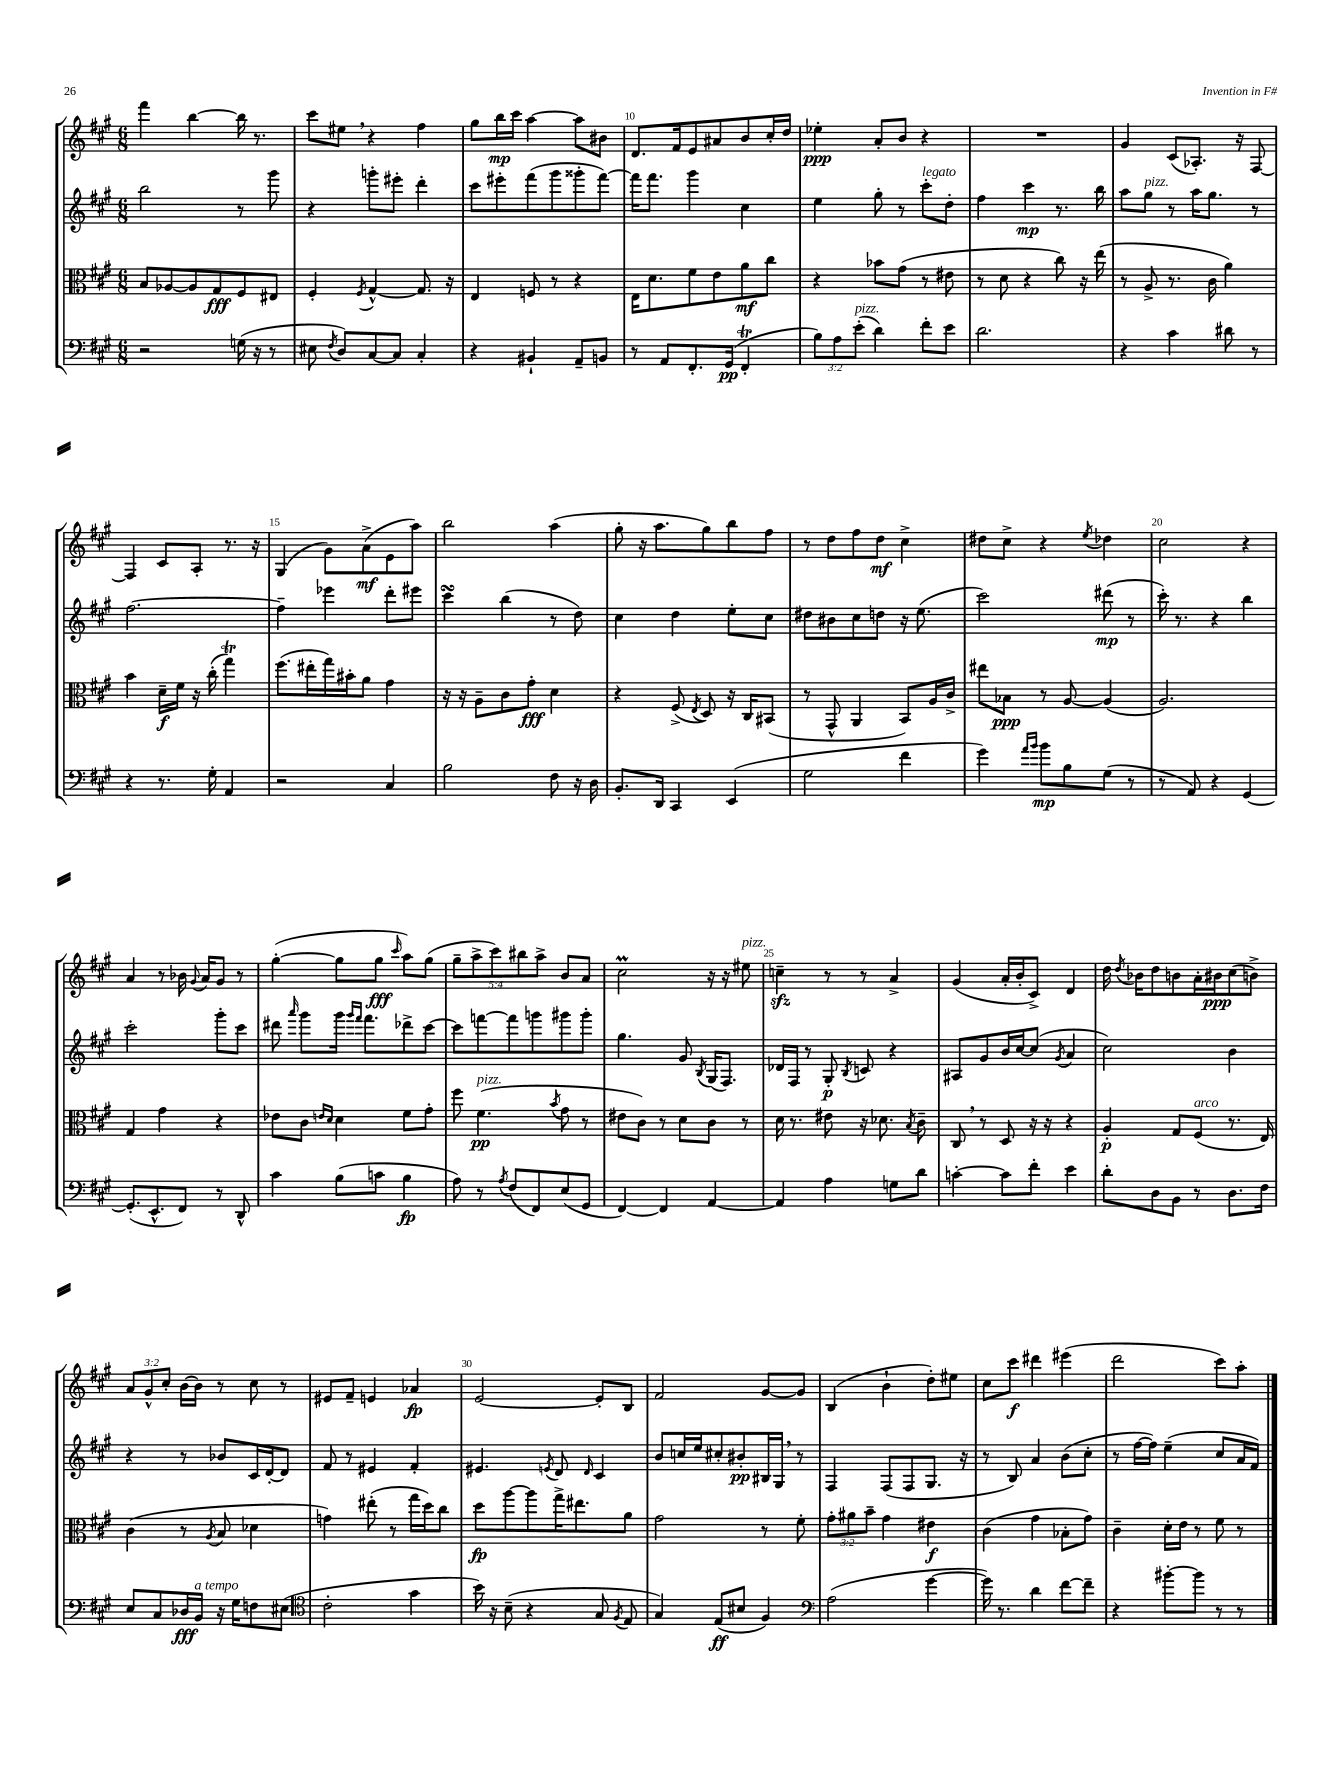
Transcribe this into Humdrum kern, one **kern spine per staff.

**kern	**kern	**kern	**kern
*staff4	*staff3	*staff2	*staff1
*clefF4	*clefC3	*clefG2	*clefG2
*k[f#c#g#]	*k[f#c#g#]	*k[f#c#g#]	*k[f#c#g#]
*M6/8	*M6/8	*M6/8	*M6/8
2r	8B	2bb	4fff#
.	[8A-	.	.
.	8A-]	.	[4bb
.	8G#	.	.
(16G	8F#	8r	16bb]
16r	.	.	8.r
8r	8E#	8ggg#	.
=	=	=	=
8E#	4F#'	4r	8ccc#
8qF#	.	.	.
8D)	.	.	8ee#
.	8qF#	.	.
[8C#	[4G#^^	8ggg'	4r
8C#]	.	8eee#'	.
4C#'	8.G#]	4ddd'	4ff#
.	16r	.	.
=	=	=	=
4r	4E	8ccc#	8gg#
.	.	8eee#'	16bb
.	.	.	16ccc#
4BB#`	8F	(8fff#	[4aa
.	8r	8ggg#	.
8AA~	4r	8ggg##'	8aa]
8BB	.	[8fff#)	8b#
=	=	=	=
8r	16E	16fff#]	8.d
.	8.d	8.fff#	.
8AA	.	.	.
.	.	.	16f#
8.FF#'	8f#	4ggg#	8e
.	8e	.	8a#
(16GG#	.	.	.
4FF#'	8a	4cc#	8b
.	8cc#	.	16cc#'
.	.	.	16dd
=	=	=	=
12B)	4r	4ee	4ee-'
12A	.	.	.
(12e'	.	.	.
4d)	8b-	8gg#'	8a'
.	(8g#	8r	8b
8f#'	8r	8ccc#'	4r
8e	8e#	8dd'	.
=	=	=	=
2.d	8r	4ff#	2.r
.	8d	.	.
.	4r	4ccc#	.
.	8cc#)	8.r	.
.	16r	.	.
.	(16ee	16bb	.
=	=	=	=
4r	8r	8aa	4g#
.	8A^	8gg#	.
4c#	8.r	8r	(8c#
.	.	16aa	8.A-')
.	16c#	8.gg#	.
8d#	4a)	.	.
.	.	.	16r
8r	.	8r	[8F#
=	=	=	=
4r	4b	[2.ff#	4F#]
8.r	16d~	.	8c#
.	16f#	.	.
.	16r	.	8A'
16G#'	(16cc#'	.	.
4AA	4gg#)	.	8.r
.	.	.	16r
=	=	=	=
2r	(8.ff#	4ff#~]	(4G#
.	16ee#'	.	.
.	16gg#)	4eee-	8g#)
.	16b#'	.	.
.	8a	.	(8a^
4C#	4g#	8ddd'	8e
.	.	8eee#	8aa)
=	=	=	=
2B	16r	4ccc#	2bb
.	16r	.	.
.	8A~	.	.
.	8c#	(4bb	.
.	8g#'	.	.
8F#	4d	8r	(4aa
16r	.	8dd)	.
16D	.	.	.
=	=	=	=
8.BB'	4r	4cc#	8gg#'
.	.	.	16r
16DD	.	.	8.aa
4CC#	(8F#^	4dd	.
.	8qE	.	.
.	8D)	.	8gg#)
(4EE	16r	8ee'	8bb
.	16C#	.	.
.	(8BB#	8cc#	8ff#
=	=	=	=
2G#	8r	8dd#	8r
.	8GG#^^	8b#	8dd
.	4AA	8cc#	8ff#
.	.	8dd	8dd
4f#	8BB)	16r	4cc#^
.	.	(8.ee	.
.	16A	.	.
.	16c#^	.	.
=	=	=	=
4g#)	8ee#	2ccc#)	8dd#
.	8B-	.	8cc#^
16qqa	.	.	.
16qqb	.	.	.
8b	8r	.	4r
8B	[8A	.	.
.	.	.	8qee
(8G#	(4A]	(8ddd#	4dd-
8r	.	8r	.
=	=	=	=
8r	2.A)	16ccc#')	2cc#
.	.	8.r	.
8AA)	.	.	.
4r	.	4r	.
[4GG#	.	4bb	4r
=	=	=	=
(8.GG#']	4G#	2ccc#'	4a
8.EE^^	.	.	.
.	4g#	.	8r
8FF#)	.	.	16b-
.	.	.	8qqg#
.	.	.	16a
8r	4r	8ggg#'	8g#
8DD^^	.	8ccc#	8r
=	=	=	=
4c#	8e-	8ddd#	([4gg#'
.	.	16qqaaa	.
.	8c#	8ggg#	.
.	16qqe	.	.
.	16qqd	.	.
(8B	4d	16ggg#	8gg#]
.	.	16qqggg#	.
.	.	16qqfff#	.
.	.	8.fff#	.
8c	.	.	8gg#
.	.	.	16qqccc#
4B	8f#	8ddd-^	8aa)
.	8g#'	[8ccc#	(8gg#
=	=	=	=
8A)	8ff#	8ccc#]	10gg#~
.	.	.	10aa^
8r	(4.f#	[8fff	.
.	.	.	10ccc#)
8qA	.	.	.
(8F#	.	8fff]	.
.	.	.	10bb#
8FF#)	.	8ggg	.
.	.	.	10aa^
.	8qb	.	.
(8E	8g#	8ggg#	8b
8GG#	8r	8ggg#'	8a
=	=	=	=
[4FF#)	8e#	4.gg#	2cc#
.	8c#)	.	.
4FF#]	8r	.	.
.	8d	8g#	.
.	.	8qB	.
[4AA	8c#	(16G#	16r
.	.	8.F#)	16r
.	8r	.	8ee#
=	=	=	=
4AA]	16d	16d-	4cc~
.	8.r	16F#	.
.	.	8r	.
4A	8e#	8G#'	8r
.	.	8qB	.
.	16r	8c	8r
.	8.d-	.	.
8G	.	4r	4a^
.	8qB	.	.
8d	8c#~	.	.
=	=	=	=
[4c'	8C#	8A#	(4g#
.	8r	8g#	.
8c]	8D	16b	16a'
.	.	[16cc#	16b'
8f#'	16r	(8cc#]	8c#^)
.	16r	.	.
.	.	8qg#	.
4e	4r	4a	4d
=	=	=	=
8d'	4A'	2cc#)	16dd
.	.	.	8qdd
.	.	.	16b-
8D	.	.	8dd
8BB	8G#	.	8b
8r	(8F#	.	16a'
.	.	.	16b#
8.D	8.r	4b	(8cc#
.	.	.	8b^)
16F#	16E)	.	.
=	=	=	=
8E	(4c#	4r	12a
.	.	.	12g#^^
8C#	.	.	.
.	.	.	12cc#'
16D-	8r	8r	[16b
16BB	.	.	16b]
.	8qA	.	.
16r	8B	8b-	8r
16G#	.	.	.
8F	4d-	16c#	8cc#
.	.	[16d'	.
(8E#	.	8d]	8r
=	=	=	=
*clefC4	*	*	*
2c#'	4g)	8f#	8e#
.	.	8r	8f#~
.	(8ee#'	4e#	4e
.	8r	.	.
4g#	16gg#	4f#'	4a-
.	16dd)	.	.
.	8cc#	.	.
=	=	=	=
16b)	8dd	4.e#	[2e
16r	.	.	.
(8B~	[8aa	.	.
4r	8aa]	.	.
.	.	8qe	.
.	16gg#^	8d	.
.	8.ee#	.	.
.	.	16qqd	.
8G#	.	4c#	8e']
8qF#	.	.	.
8E	8a	.	8B
=	=	=	=
4G#)	2g#	8b	2f#
.	.	16cc	.
.	.	16ee	.
(8E	.	8cc#'	.
8B#	.	8b#'	.
4F#)	8r	16B#	[8g#
.	.	16G#	.
.	8f#'	8r	8g#]
=	=	=	=
*clefF4	*	*	*
(2A	12g#'	4F#	(4B
.	12a#	.	.
.	12b~	.	.
.	4g#	(8F#	4b`
.	.	8F#	.
[4g#	4e#	8.G#	8dd')
.	.	.	8ee#
.	.	16r	.
=	=	=	=
16g#])	(4c#	8r	8cc#
8.r	.	.	.
.	.	8B)	8ccc#
4d	4g#	4a	4ddd#
[8f#	8B-'	(8b	(4eee#
8f#~]	8g#)	8cc#'	.
=	=	=	=
4r	4c#~	8r	2ddd
.	.	[16ff#	.
.	.	16ff#])	.
[8b#'	16d'	(4ee~	.
.	16e	.	.
8b#]	8r	.	.
8r	8f#	8cc#	8ccc#)
8r	8r	16a	8aa'
.	.	16f#)	.
==	==	==	==
*-	*-	*-	*-
